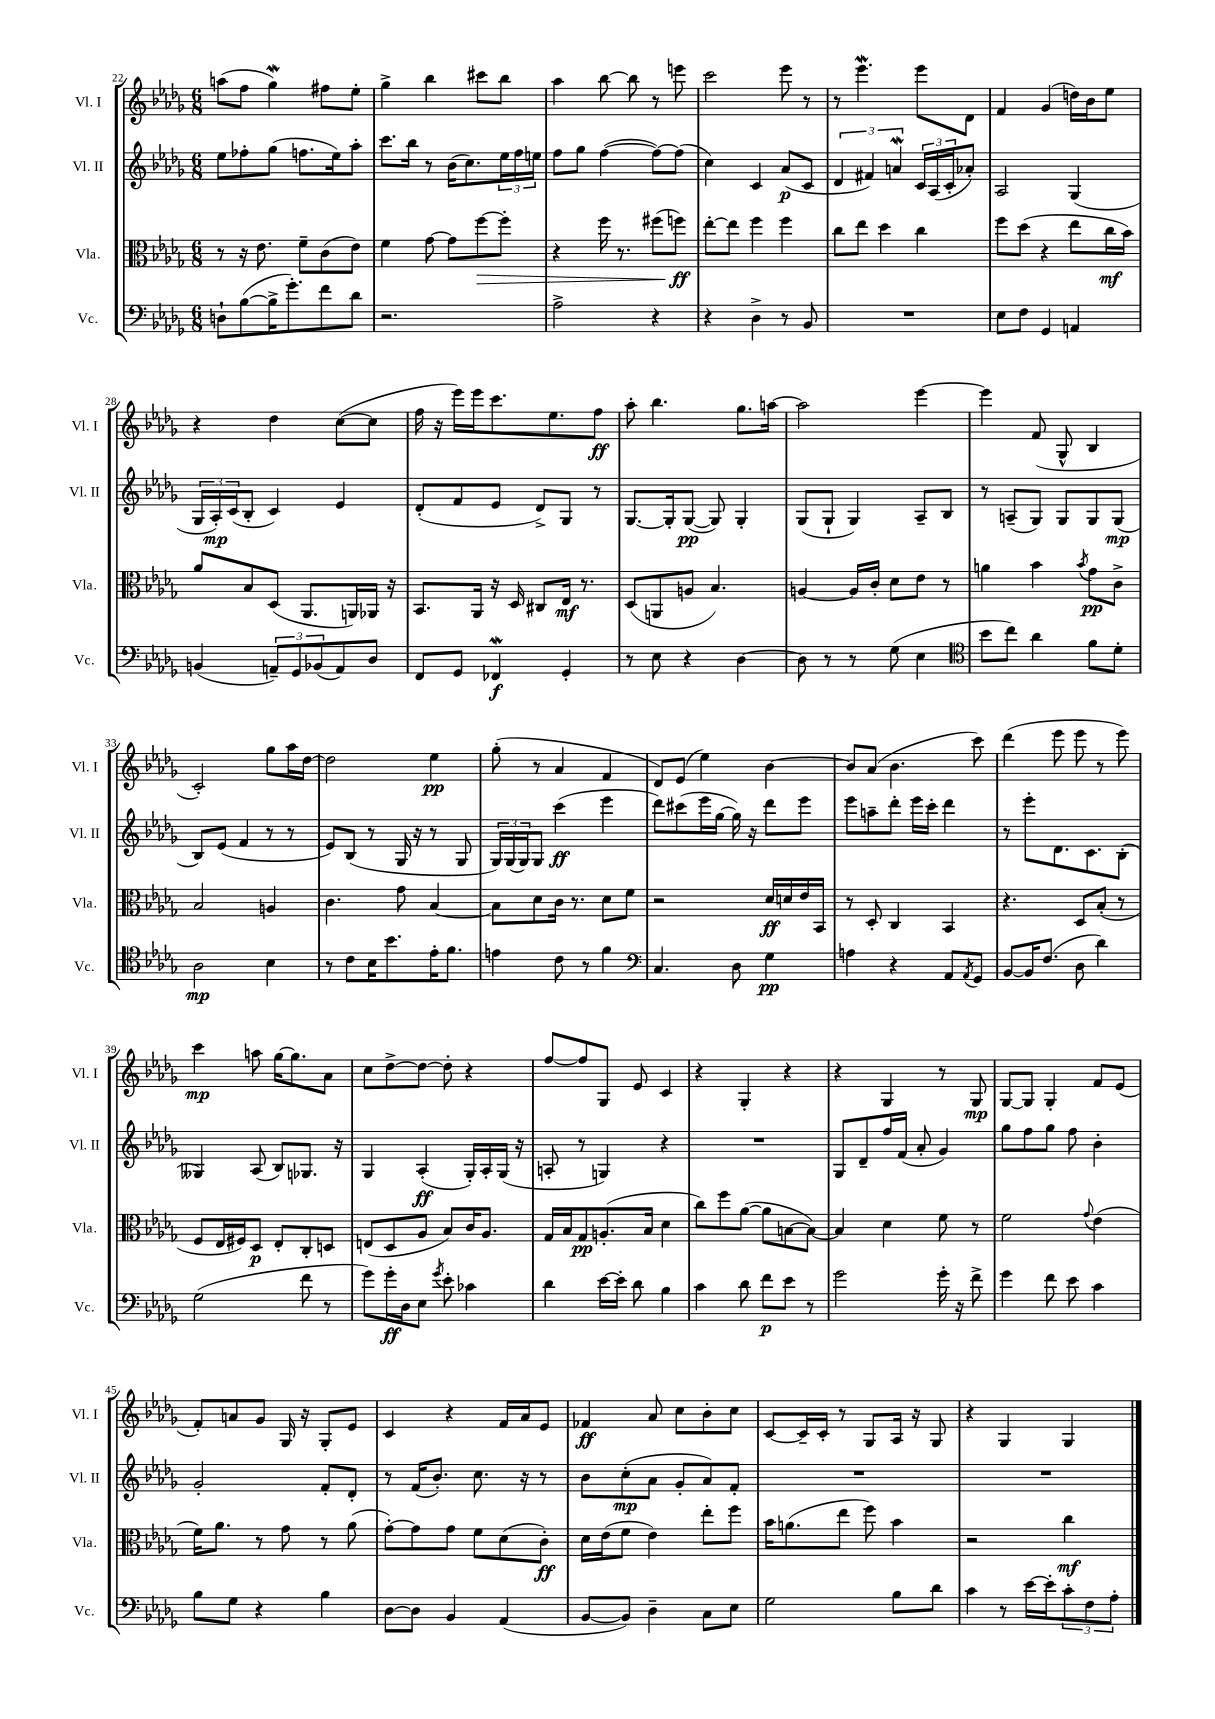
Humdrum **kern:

**kern	**kern	**kern	**kern
*staff4	*staff3	*staff2	*staff1
*clefF4	*clefC3	*clefG2	*clefG2
*k[b-e-a-d-g-]	*k[b-e-a-d-g-]	*k[b-e-a-d-g-]	*k[b-e-a-d-g-]
*M6/8	*M6/8	*M6/8	*M6/8
8D`\L	8r	8ee-\L	(8aa\L
([8B-\	16r	8ff-'\	8ff\J
.	8.e-\	.	.
16B-^\]K	.	(8gg-\J	4gg-\)
8.g-'\)	.	.	.
.	8f~\L	8.ff\L	.
8f\	(8c\	.	8ff#\L
.	.	16ee-\k)	.
8d-\J	8e-\J)	8aa-'\J	8ee-'\J
=	=	=	=
2.r	4f\	8.ccc\L	4gg-^\
.	.	16bb-\Jk	.
.	[8g-\	8r	4bb-\
.	8g-\]L	(16b-\LK	.
.	.	8.cc\)	.
.	[8ff\	.	8ccc#\L
.	8ff'\]J	24ee-\L	8bb-\J
.	.	24ff\	.
.	.	24ee\JJ	.
=	=	=	=
2A-^\	4r	8ff\L	4aa-\
.	.	8gg-\J	.
.	16ff\	([4ff\	[8bb-\
.	8.r	.	.
.	.	.	8bb-\]
4r	(8ff#\L	8ff\_L)	8r
.	8ff\J)	(8ff\]J	8eee\
=	=	=	=
4r	[8ee-'\L	4cc\)	2ccc\
.	8ee-\]J	.	.
4D-^\	4ff\	4c/	.
8r	4ff\	(8a-/L	8eee-\
8BB-/	.	8c/J	8r
=	=	=	=
2.r	8cc\L	6d-/	8r
.	8ee-\J	.	4.eee-\
.	.	6f#/)	.
.	4dd-\	.	.
.	.	6a/	.
.	4cc\	24c/LL	8eee-\L
.	.	(24A-/	.
.	.	24c'/J	.
.	.	8a-'/J)	8d-\J
=	=	=	=
8E-\L	8ff\L	2A-/	4f/
8F\J	(8dd-\J	.	.
4GG-/	4r	.	(4g-/
4AA/	8ee-\L	(4G-/	16dd\LL)
.	.	.	16b-\J
.	16cc\L	.	8ee-\J
.	16b-\JJ)	.	.
=	=	=	=
(4BB/	8a-/L	24G-/LL	4r
.	.	24A-'/)	.
.	.	(24c/J	.
.	8B-/	8B-'/J	.
12AA~/L)	(8D-/J	4c/)	4dd-\
12GG-/	.	.	.
.	8.AA-/L	.	.
(12BB-/	.	.	.
8AA/)	.	4e-/	([8cc\L
.	16AA/L)	.	.
8D-/J	16AA-/JJ	.	8cc\]J
.	16r	.	.
=	=	=	=
8FF/L	8.BB-/L	(8d-'/L	16ff\
.	.	.	16r
8GG-/J	.	8f/	16eee-\LL)
.	16AA-/Jk	.	16eee-\J
4FF-/	16r	8e-/J	8.ccc\
.	16D-/	.	.
.	8C#/L	8d-^/L)	.
.	.	.	8.ee-\
4GG-'/	16E-/Jk	8G-/J	.
.	8.r	.	.
.	.	8r	8ff\J
=	=	=	=
8r	(8D-/L	[8.G-/L	8aa-'\
8E-\	8AA/	.	4.bb-\
.	.	16G-'/]k	.
4r	8A/J	([8G-/J	.
.	4.B-/)	8G-/])	.
[4D-\	.	4G-'/	8.gg-\L
.	.	.	[16aa\Jk
=	=	=	=
8D-\]	[4A/	(8G-/L	2aa\]
8r	.	8G-`/J	.
8r	16A/]LL	4G-/)	.
.	16c'/JJ	.	.
(8G-\	8d-\L	.	.
4E-\	8e-\J	8A-~/L	[4eee-\
.	8r	8B-/J	.
=	=	=	=
*clefC4	*	*	*
8b-\L	4a\	8r	4eee-\]
8cc\J)	.	(8A~/L	.
4a-\	4b-\	8G-/J)	(8f/
.	.	8G-/L	8G-^^/
.	8qb-/	.	.
8f\L	8g-\L	8G-/	4B-/
8d-'\J	8c^\J	(8G-/J	.
=	=	=	=
2A-\	2B-/	8B-/L)	2c'/)
.	.	(8e-/J	.
.	.	4f/	.
4B-\	4A/	8r	8gg-\L
.	.	8r	16aa-\L
.	.	.	[16dd-\JJ
=	=	=	=
8r	4.c\	8e-/L)	2dd-\]
8c\L	.	(8B-/J	.
16B-\K	.	8r	.
8.b-\	.	.	.
.	8g-\	16G-/	.
.	.	16r	.
16e-'\K	[4B-/	8r	4ee-\
8.f\J	.	.	.
.	.	8G-/	.
=	=	=	=
4e\	8B-\]L	24G-/LL)	(8gg-'\
.	.	(24G-/	.
.	.	24G-/J)	.
.	8d-\	8G-/J	8r
8c\	16c\Jk	(4ccc\	4a-/
.	8.r	.	.
8r	.	.	.
4f\	8d-\L	4eee-\	4f/
.	8f\J	.	.
=	=	=	=
*clefF4	*	*	*
4.C/	2r	8ddd-\L)	8d-/L)
.	.	(8ccc#\	(8e-/J
.	.	16eee-\L	4ee-\)
.	.	[16gg-\JJ	.
8D-\	.	16gg-\])	.
.	.	16r	.
4G-\	16d-/LL	8ddd-\L	[4b-\
.	16d/	.	.
.	16e-/	8eee-\J	.
.	16BB-/JJ	.	.
=	=	=	=
4A\	8r	8eee-\L	8b-/]L
.	8D-'/	8aa~\	(8a-/J
4r	4C/	8ddd-'\J	4.b-\
.	.	16eee-\LL	.
.	.	16ccc'\JJ	.
8AA-/L	4BB-/	4ddd-\	.
8qAA-/	.	.	.
8GG-/J	.	.	8ccc\)
=	=	=	=
[8BB-/L	4.r	8r	(4ddd-\
16BB-/]K	.	8eee-'\L	.
(8.F/J	.	.	.
.	.	8.d-\	8eee-\
8D-\	8D-/L	.	8eee-\
.	.	8.c\	.
4d-\)	(8B-'/J	.	8r
.	8r	(8B-'\J	8eee-\)
=	=	=	=
(2G-\	8F/L	4G--/)	4ccc\
.	16E-/L	.	.
.	16F#/J)	.	.
.	8D-/J	(8A-/	8aa\
.	8E-'/L	8B-/L)	[16gg-\LK
.	.	.	8.gg-\]
8f\	8C'/	8.G-/J	.
8r	8D/J	.	8a-\J
.	.	16r	.
=	=	=	=
8g-\L)	(8E/L	4G-/	8cc\L
16g-'\L	8D-/	.	[8dd-^\
16D-\J	.	.	.
8E-\J	8A-/J	(4A-'/	8dd-\_J
8qg-/	.	.	.
8e-'\	8B-/L)	.	8dd-'\]
4c-\	16c/K	16G-'/LL)	4r
.	8.A-/J	16A-'/	.
.	.	(16G-/JJ	.
.	.	16r	.
=	=	=	=
4d-\	16G-/LL	8A'/	[8ff/L
.	16B-/J	.	.
.	8G-/	8r	8ff/]
[16e-\LL	(8.A'/	4G/)	8G-/J
16e-'\]JJ	.	.	.
8d-\	.	.	8e-/
.	16B-/Jk	.	.
4B-\	4d-\	4r	4c/
=	=	=	=
4c\	8cc\L)	2.r	4r
.	8ff\	.	.
8d-\	([8a-\J	.	4G-'/
8f\L	8a-\]L	.	.
8e-\J	[8B\	.	4r
8r	8B\_J)	.	.
=	=	=	=
2g-\	4B/]	8G-/L	4r
.	.	8d-~/	.
.	4d-\	16ff/L	4G-/
.	.	(16f/JJ	.
.	.	8a-'/	.
16g-'\	8f\	4g-/)	8r
16r	.	.	.
8f^\	8r	.	8G-/
=	=	=	=
4g-\	2f\	8gg-\L	[8G-/L
.	.	8ff\	8G-/]J
8f\	.	8gg-\J	4G-'/
8e-\	.	8ff\	.
.	8qqg-/	.	.
4c\	(4e-\	4b-'\	8f/L
.	.	.	(8e-/J
=	=	=	=
8B-\L	16f\LK)	2g-'/	8f'/L)
.	8.a-\J	.	.
8G-\J	.	.	8a/
4r	8r	.	8g-/J
.	8g-\	.	16G-/
.	.	.	16r
4B-\	8r	8f'/L	8G-'/L
.	(8a-\	8d-'/J	8e-/J
=	=	=	=
[8D-\L	[8g-'\L)	8r	4c/
8D-\]J	8g-\]	(16f/LK	.
.	.	8.b-'/J)	.
4BB-/	8g-\J	.	4r
.	8f\L	8.cc\	.
(4AA-/	(8d-\	.	16f/LL
.	.	16r	16a-/J
.	8c'\J)	8r	8e-/J
=	=	=	=
[8BB-/L	16d-\LL	8b-\L	4f-/
.	(16e-\J	.	.
8BB-/]J)	8f\J	(8cc'\	.
4D-~\	4e-\)	8a-\J	8a-/
.	.	8g-'/L	8cc\L
8C\L	8ee-'\L	8a-/)	8b-'\
8E-\J	8ff\J	8f'/J	8cc\J
=	=	=	=
2G-\	16b-\LK	2.r	[8c/L
.	(8.a\	.	.
.	.	.	16c~/]L
.	.	.	16c'/JJ
.	8ee-\J	.	8r
.	8ff\)	.	8G-/L
8B-\L	4b-\	.	16A-/Jk
.	.	.	16r
8d-\J	.	.	8G-/
=	=	=	=
4c\	2r	2.r	4r
8r	.	.	4G-/
[16e-\LL	.	.	.
16e-'\]J	.	.	.
12c'\	4cc\	.	4G-/
12F\	.	.	.
12A-'\J	.	.	.
==	==	==	==
*-	*-	*-	*-
